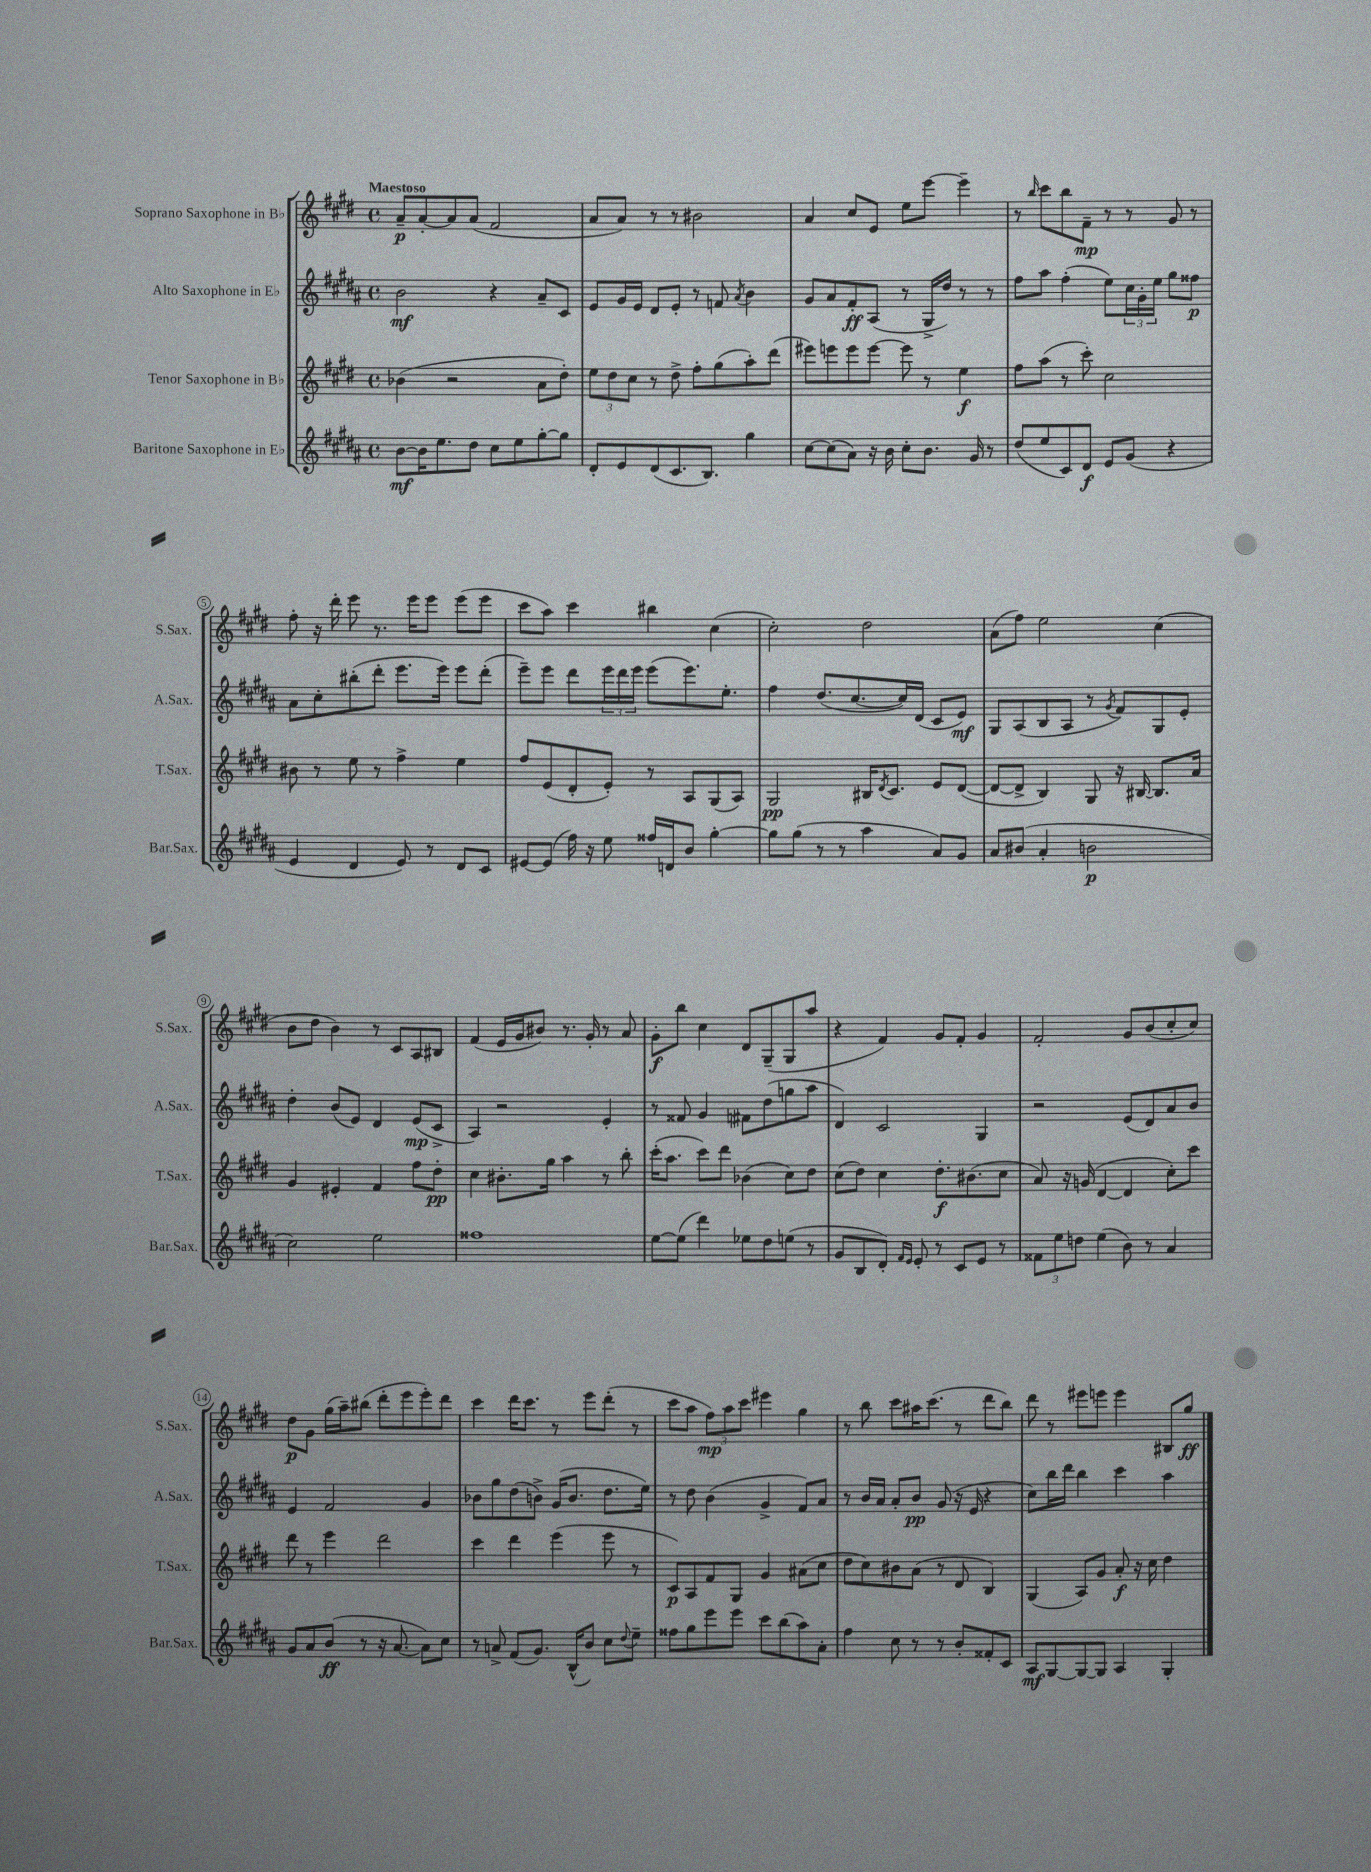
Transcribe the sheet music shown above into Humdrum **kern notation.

**kern	**dynam	**kern	**dynam	**kern	**dynam	**kern	**dynam
*part4	*part4	*part3	*part3	*part2	*part2	*part1	*part1
*staff4	*staff4	*staff3	*staff3	*staff2	*staff2	*staff1	*staff1
*I"Baritone Saxophone in E♭	*	*I"Tenor Saxophone in B♭	*	*I"Alto Saxophone in E♭	*	*I"Soprano Saxophone in B♭	*
*I'Bar.Sax.	*	*I'T.Sax.	*	*I'A.Sax.	*	*I'S.Sax.	*
*clefG2	*	*clefG2	*	*clefG2	*	*clefG2	*
*k[f#c#g#d#a#]	*	*k[f#c#g#d#]	*	*k[f#c#g#d#a#]	*	*k[f#c#g#d#]	*
*M4/4	*	*M4/4	*	*M4/4	*	*M4/4	*
*met(c)	*	*met(c)	*	*met(c)	*	*met(c)	*
=1	=1	=1	=1	=1	=1	=1	=1
!	!	!	!	!	!	!LO:TX:a:B:t=Maestoso	!
[8b\L	mf	(4b-X\	.	2b\	mf	8a~/L	p
16b\K]	.	.	.	.	.	[8a'/	.
8.ee\	.	.	.	.	.	.	.
.	.	2r	.	.	.	8a/]	.
8dd#\J	.	.	.	.	.	(8a/J	.
8cc#\L	.	.	.	4r	.	2f#/	.
8ee\	.	.	.	.	.	.	.
[8gg#'\	.	8a\L	.	8a#~/L	.	.	.
8gg#\J]	.	8dd#'\J)	.	8c#/J	.	.	.
=2	=2	=2	=2	=2	=2	=2	=2
8d#'/L	.	12ee\L	.	8e/L	.	8a/L	.
.	.	12dd#\	.	.	.	.	.
8e/	.	.	.	16g#/L	.	8a/J)	.
.	.	12cc#\J	.	.	.	.	.
.	.	.	.	16e/JJ	.	.	.
(8d#/	.	8r	.	8d#/L	.	8r	.
8.c#/	.	8dd#^\	.	8e'/J	.	8r	.
.	.	8ff#'\L	.	8r	.	2b#X\	.
8.B/J)	.	.	.	.	.	.	.
.	.	(8gg#\	.	8fn/	.	.	.
.	.	.	.	8qa#/	.	.	.
4gg#\	.	8aa'\)	.	4b\	.	.	.
.	.	(8ddd#\J	.	.	.	.	.
=3	=3	=3	=3	=3	=3	=3	=3
[8cc#\L	.	8eee#X\L)	.	8g#/L	.	4a/	.
(8cc#\]	.	8eeen\	.	8a#/	.	.	.
8a#\J)	.	8eee\	.	8f#'/	ff	8cc#/L	.
16r	.	[8eee\J	.	(8A#/J	.	8e/J	.
16b\	.	.	.	.	.	.	.
8cc#'\L	.	8eee\]	.	8r	.	8ee\L	.
8.b\J	.	8r	.	16G#^/LL	.	[8eee\J	.
.	.	.	.	16dd#/JJ)	.	.	.
.	.	4ee\	f	8r	.	4eee~\]	.
16g#/	.	.	.	.	.	.	.
8r	.	.	.	8r	.	.	.
=4	=4	=4	=4	=4	=4	=4	=4
(8dd#/L	.	8ff#\L	.	8ff#\L	.	8r	.
.	.	.	.	.	.	16qqbb/	.
8ee/	.	(8aa\J	.	8aa#\J	.	8ccc#\L	.
8c#/)	.	8r	.	(4ff#'\	.	8bb\	.
8d#/J	f	8ccc#'\)	.	.	.	8f#~\J	mp
8e/L	.	2cc#\	.	8ee\L)	.	8r	.
(8g#/J	.	.	.	24cc#\L	.	8r	.
.	.	.	.	24g#'\	.	.	.
.	.	.	.	24ee\JJ	.	.	.
4r	.	.	.	8gg#\L	.	8g#/	.
.	.	.	.	8ff##X\J	p	8r	.
!!LO:LB:g=z
=5	=5	=5	=5	=5	=5	=5	=5
4e/	.	8b#X\	.	8a#\L	.	8ff#'\	.
.	.	8r	.	8cc#'\	.	16r	.
.	.	.	.	.	.	16ddd#'\	.
4d#/	.	8ee\	.	(8bb#X'\	.	8eee\	.
.	.	8r	.	8ddd#'\J	.	8.r	.
8e/)	.	4ff#^\	.	8.eee\L	.	.	.
.	.	.	.	.	.	16eee\KL	.
8r	.	.	.	.	.	8eee\J	.
.	.	.	.	16eee\Jk)	.	.	.
8d#/L	.	4ee\	.	8eee\L	.	(8eee\L	.
8c#/J	.	.	.	(8ddd#'\J	.	8eee\J	.
=6	=6	=6	=6	=6	=6	=6	=6
[8e#X/L	.	8ff#/L	.	8eee~\L)	.	8ccc#\L	.
(8e#/J]	.	(8e/	.	8eee\J	.	8aa\J)	.
16ff#\)	.	8d#'/	.	8ddd#\L	.	4ccc#\	.
16r	.	.	.	.	.	.	.
8ee\	.	8e'/J)	.	24eee\L	.	.	.
.	.	.	.	24ddd#\	.	.	.
.	.	.	.	24eee\JJ	.	.	.
16ff##X/LL	.	8r	.	(8eee\L	.	4bb#X\	.
16dn/J	.	.	.	.	.	.	.
8b/J	.	8A/L	.	8.eee\)	.	.	.
[4gg#'\	.	(8G#/	.	.	.	(4cc#\	.
.	.	.	.	8.ee'\J	.	.	.
.	.	8A/J)	.	.	.	.	.
=7	=7	=7	=7	=7	=7	=7	=7
8gg#\L]	.	2G#/	pp	4ff#\	.	2cc#'\)	.
(8gg#\J	.	.	.	.	.	.	.
8r	.	.	.	(8.dd#/L	.	.	.
8r	.	.	.	.	.	.	.
.	.	.	.	[8.cc#/	.	.	.
4aa#\	.	16B#X/KL	.	.	.	2dd#\	.
.	.	8qd#/	.	.	.	.	.
.	.	8.c#/J	.	.	.	.	.
.	.	.	.	16cc#/L])	.	.	.
.	.	.	.	(16d#/JJ	.	.	.
8a#/L)	.	8e/L	.	8c#/L	.	.	.
8g#/J	.	([8d#/J	.	8e/J)	mf	.	.
=8	=8	=8	=8	=8	=8	=8	=8
8a#/L	.	8d#/L_	.	8G#/L	.	(8a\L	.
(8b#X/J	.	8d#^/J]	.	(8A#/	.	8ff#\J)	.
4a#'/	.	4B/)	.	8B/	.	2ee\	.
.	.	.	.	8A#/J	.	.	.
2bn\	p	8G#/	.	8r	.	.	.
.	.	.	.	8qg#/	.	.	.
.	.	16r	.	8f#/L)	.	.	.
.	.	[16B#X/	.	.	.	.	.
.	.	8.B#/L]	.	8G#/	.	(4cc#\	.
.	.	.	.	8e'/J	.	.	.
.	.	16a/Jk	.	.	.	.	.
!!LO:LB:g=z
=9	=9	=9	=9	=9	=9	=9	=9
2cc#\)	.	4g#/	.	4dd#'\	.	8b\L	.
.	.	.	.	.	.	8dd#\J	.
.	.	4e#X'/	.	(8b/L	.	4b\)	.
.	.	.	.	8e/J)	.	.	.
2ee\	.	4f#/	.	4d#/	.	8r	.
.	.	.	.	.	.	8c#/L	.
.	.	8ff#\L	.	(8e/L	mp	8A/	.
.	.	8dd#'\J	pp	8c#^/J	.	8B#X/J	.
=10	=10	=10	=10	=10	=10	=10	=10
1ff##X	.	4cc#\	.	4A#/)	.	(4f#/	.
.	.	8.b#X'\L	.	2r	.	16e/LL	.
.	.	.	.	.	.	16g#/J	.
.	.	.	.	.	.	8b#X/J)	.
.	.	16gg#\Jk	.	.	.	.	.
.	.	4aa\	.	.	.	8.r	.
.	.	.	.	.	.	16g#'/	.
.	.	8r	.	4e'/	.	8r	.
.	.	8bb'\	.	.	.	8a/	.
=11	=11	=11	=11	=11	=11	=11	=11
[8ee\L	.	(16ccc#'\KL	.	8r	.	8g#'\L	f
.	.	8.aa\J	.	.	.	.	.
(8ee\J]	.	.	.	8f##X/	.	8bb\J	.
4ddd#\)	.	8ccc#\L)	.	4g#/	.	4cc#\	.
.	.	8ddd#\J	.	.	.	.	.
8ee-X\L	.	(4b-X\	.	8f#X\L	.	8d#/L	.
8dd#\	.	.	.	(8dd#\	.	(8G#~/	.
(8een\J	.	8cc#\L)	.	8ggn\	.	8G#/	.
8r	.	8dd#\J	.	8aa#\J	.	8aa/J	.
=12	=12	=12	=12	=12	=12	=12	=12
8g#/L	.	(8cc#\L	.	4d#/)	.	4r	.
8B/	.	8dd#\J)	.	.	.	.	.
8d#'/J)	.	4cc#\	.	2c#/	.	4f#/)	.
16qqf#/LL	.	.	.	.	.	.	.
16qqe/JJ	.	.	.	.	.	.	.
8e'/	.	.	.	.	.	.	.
8r	.	8.dd#'\L	f	.	.	8g#/L	.
8c#/L	.	.	.	.	.	8f#'/J	.
.	.	(8.b#X\	.	.	.	.	.
8e/J	.	.	.	4G#/	.	4g#/	.
8r	.	8cc#\J	.	.	.	.	.
=13	=13	=13	=13	=13	=13	=13	=13
12f##X\L	.	8a/)	.	2r	.	2f#'/	.
12ee\	.	.	.	.	.	.	.
.	.	16r	.	.	.	.	.
12ddn\J	.	.	.	.	.	.	.
.	.	(16gn/	.	.	.	.	.
(4ee\	.	[4d#/	.	.	.	.	.
8b\)	.	4d#/]	.	(8e/L	.	8g#/L	.
8r	.	.	.	8d#/)	.	(8b/	.
4a#/	.	8cc#'\L)	.	8a#/	.	8cc#'/	.
.	.	8ccc#\J	.	8b/J	.	8cc#/J)	.
!!LO:LB:g=z
=14	=14	=14	=14	=14	=14	=14	=14
8g#/L	.	8ddd#\	.	4e/	.	8dd#\L	p
8a#/	.	8r	.	.	.	8g#\J	.
(8b/J	ff	4eee\	.	2f#/	.	(16gg#\LL	.
.	.	.	.	.	.	16aa~\J)	.
8r	.	.	.	.	.	(8bb#X\J	.
16r	.	2ddd#\	.	.	.	8ddd#'\L	.
[8.a#/	.	.	.	.	.	.	.
.	.	.	.	.	.	8eee\	.
8a#\L])	.	.	.	4g#/	.	8eee'\)	.
8cc#\J	.	.	.	.	.	8ddd#\J	.
=15	=15	=15	=15	=15	=15	=15	=15
8r	.	4ccc#\	.	8b-X\L	.	4ccc#\	.
8an^/	.	.	.	8gg#\	.	.	.
(8f#/L	.	4ddd#\	.	(8dd#\	.	16ddd#\KL	.
.	.	.	.	.	.	8.ccc#\J	.
8.g#/J)	.	.	.	8bn^\J)	.	.	.
.	.	(4eee\	.	(16g#/KL	.	8r	.
(16B^^/KL	.	.	.	8.b/J	.	.	.
8b/J)	.	.	.	.	.	8eee\L	.
8cc#\L	.	8eee\	.	8.dd#\L	.	(8ddd#'\J	.
8qqdd#/	.	.	.	.	.	.	.
8ee~\J	.	8r	.	.	.	8r	.
.	.	.	.	16ee\Jk)	.	.	.
=16	=16	=16	=16	=16	=16	=16	=16
8ff##X\L	.	8c#/L)	p	8r	.	8ccc#\L	.
8gg#\	.	8A/	.	8dd#\	.	8aa\J	.
8eee\	.	8f#/	.	(4b\	.	12ff#\L)	mp
.	.	.	.	.	.	12aa\	.
8eee\J	.	8G#/J	.	.	.	.	.
.	.	.	.	.	.	12ccc#\J	.
8ccc#\L	.	4g#/	.	4g#^/	.	4eee#X\	.
(8bb\	.	.	.	.	.	.	.
8aa#\)	.	(8a#X\L	.	8f#/L)	.	4gg#\	.
8a#'\J	.	8cc#\J	.	8a#/J	.	.	.
=17	=17	=17	=17	=17	=17	=17	=17
4ff#\	.	8dd#\L	.	8r	.	8r	.
.	.	8cc#\)	.	16b/LL	.	8bb\	.
.	.	.	.	16a#/JJ	.	.	.
8cc#\	.	8b#X\	.	8a#'/L	.	8ccc#\L	.
8r	.	(8a\J	.	8b/J	pp	16aa#X\K	.
.	.	.	.	.	.	(8.ccc#\J	.
8r	.	8r	.	(8g#/	.	.	.
8b'/L	.	8d#/	.	16r	.	8r	.
.	.	.	.	16e/	.	.	.
8f##X'/	.	4B/)	.	4r	.	8ddd#\L	.
8c#/J	.	.	.	.	.	8bb\J)	.
=18	=18	=18	=18	=18	=18	=18	=18
8A#/L	mf	(4G#/	.	8cc#\L)	.	8ddd#\	.
[8G#/	.	.	.	16bb\L	.	8r	.
.	.	.	.	16ddd#\JJ	.	.	.
8G#/_	.	8A/L)	.	4bb\	.	8eee#X\L	.
8G#/J]	.	8g#/J	.	.	.	8eeen\J	.
4A#/	.	8a'/	f	4ccc#\	.	4eee\	.
.	.	16r	.	.	.	.	.
.	.	16cc#\	.	.	.	.	.
4G#'/	.	4dd#\	.	4aa#\	.	8B#X/L	.
.	.	.	.	.	.	8gg#/J	ff
==	==	==	==	==	==	==	==
*-	*-	*-	*-	*-	*-	*-	*-
